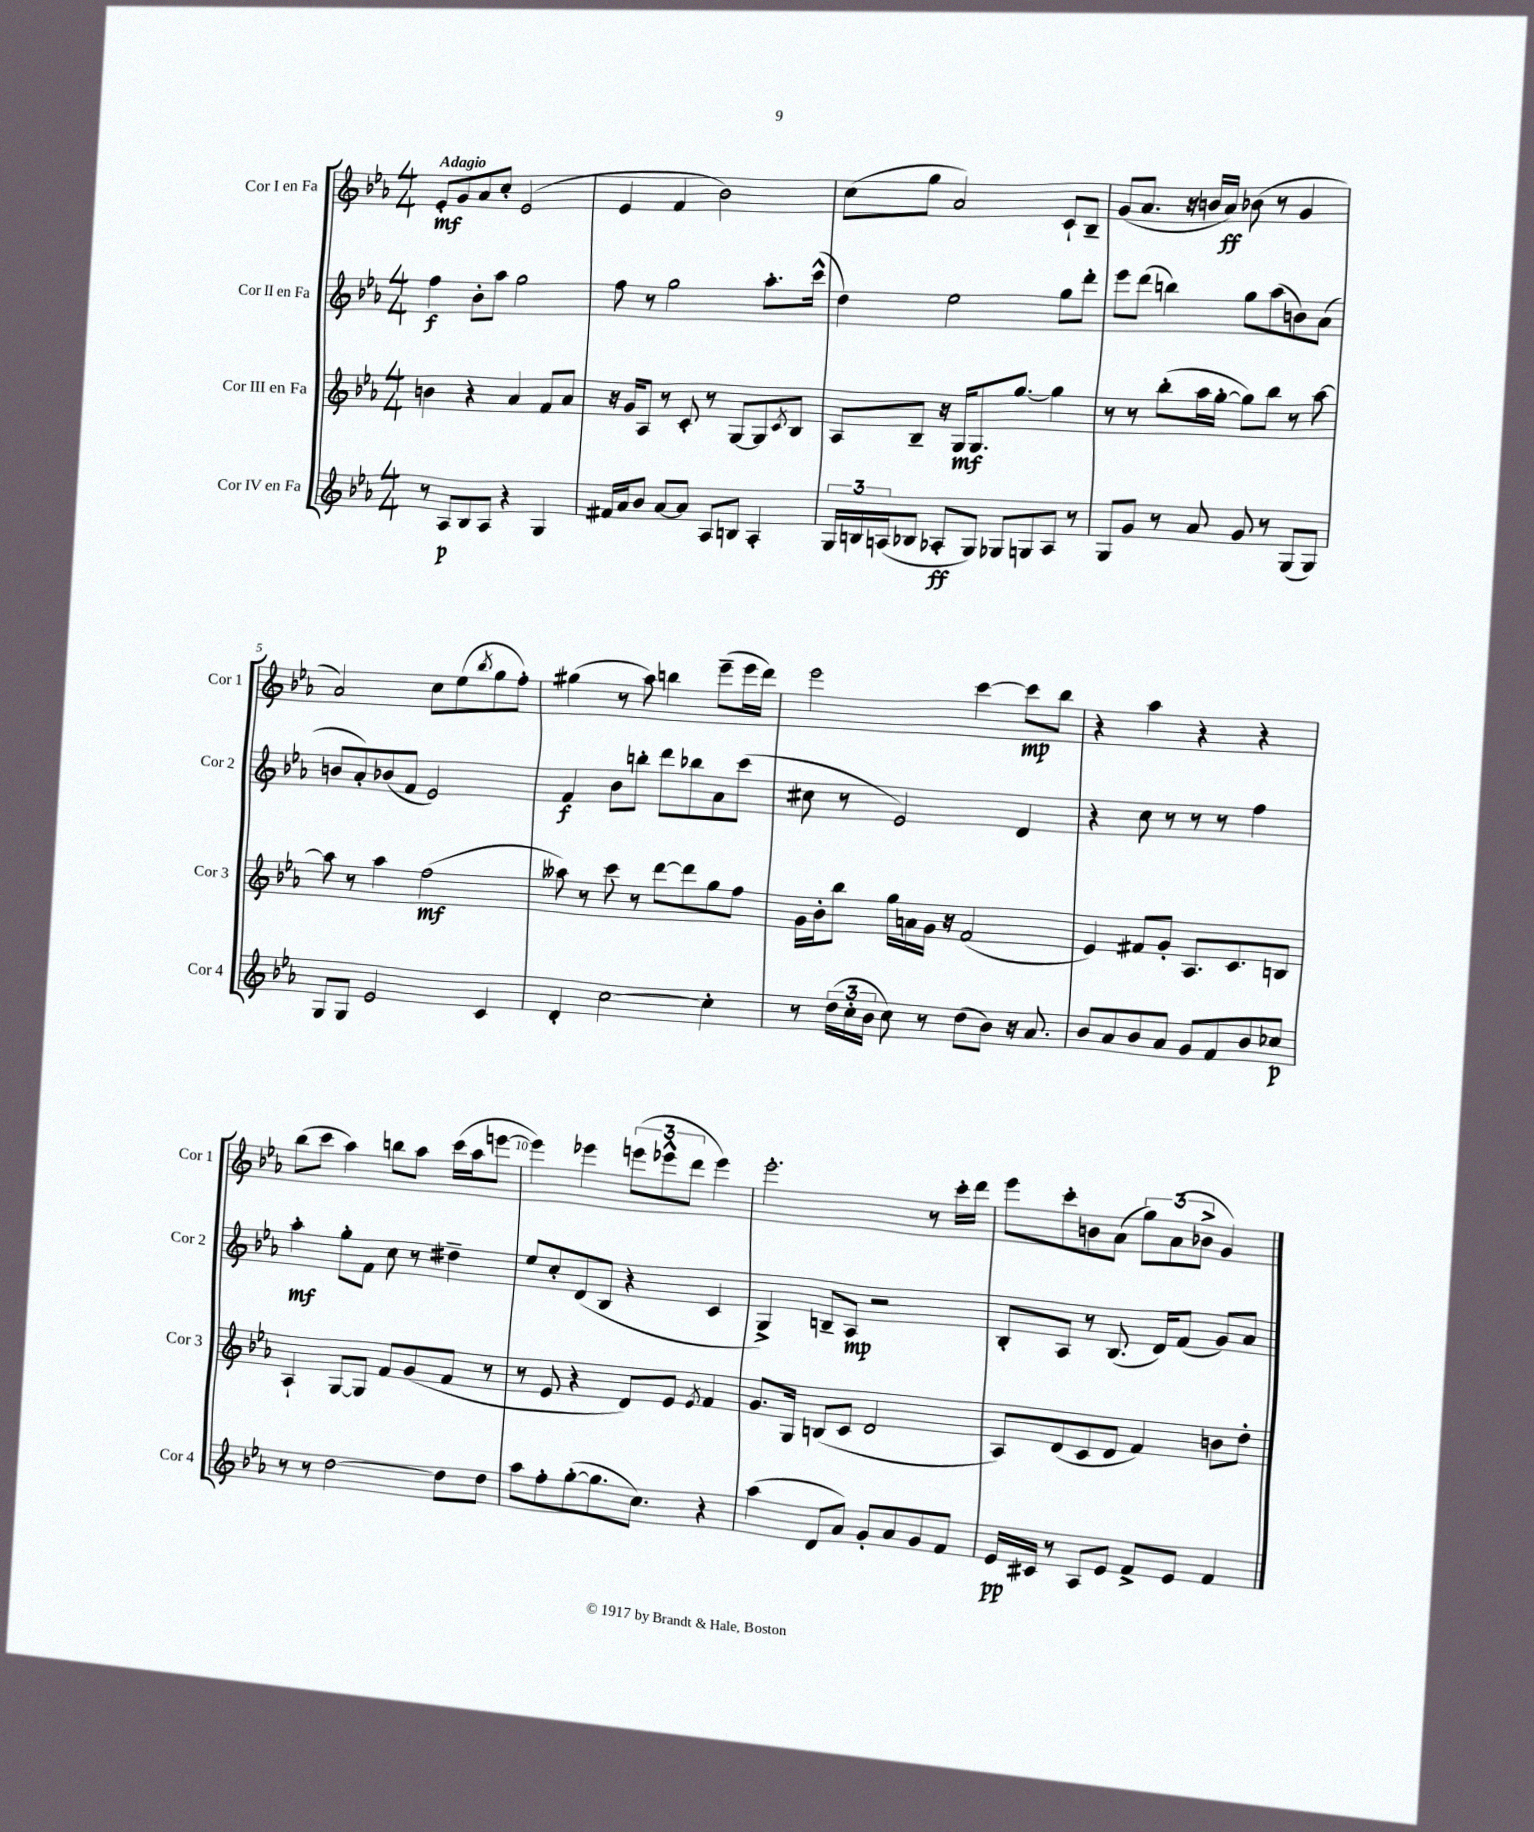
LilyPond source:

<<
\new StaffGroup <<
\new Staff = "s0" \with { instrumentName = "Cor I en Fa" shortInstrumentName = "Cor 1" } {
    \clef treble \key ees \major \numericTimeSignature \time 4/4 \tempo "Adagio"
    ees'8-.\mf g'8 aes'8 c''8-. ees'2( |
    ees'4 f'4 bes'2) |
    c''8( g''8 aes'2) c'8-! bes8-- |
    g'8( aes'8. r16 b'16 aes'16\ff) bes'8( r8 g'4 |
    aes'2) c''8 ees''8( \acciaccatura { bes''8 } g''8 f''8-.) |
    gis''4( r8 aes''8) b''4 ees'''8--( ees'''16 d'''16) |
    ees'''2 c'''4~ c'''8\mp bes''8 |
    r4 aes''4 r4 r4 |
    bes''8( c'''8 aes''4) b''8 aes''8 c'''16( aes''16 e'''8~ |
    e'''4) ees'''4 \tuplet 3/2 { e'''8( ees'''8-^ d'''8 } ees'''4) |
    ees'''2.-. r8 c'''16-. d'''16 |
    ees'''8 c'''8-. b'8 aes'8( \tuplet 3/2 { g''8) aes'8( bes'8-> } g'4) \bar "|." |
}
\new Staff = "s1" \with { instrumentName = "Cor II en Fa" shortInstrumentName = "Cor 2" } {
    \clef treble \key ees \major \numericTimeSignature \time 4/4
    f''4\f bes'8-. aes''8 g''2 |
    f''8 r8 g''2 aes''8.-. c'''16-^( |
    d''4) ees''2 g''8 d'''8-. |
    ees'''8 d'''8( b''4) g''8 aes''8( b'8) aes'8( |
    b'8 aes'8-.) bes'8( f'8 ees'2) |
    f'4\f bes'8 b''8-. d'''8 bes''8 aes'8 c'''8( |
    cis''8 r8 ees'2) d'4 |
    r4 c''8 r8 r8 r8 f''4 |
    aes''4-.\mf g''8-. f'8 c''8 r8 dis''4-- |
    ees''8 c''8-. d'8( bes8 r4 c'4 |
    g4->) b8-- aes8\mp r2 |
    bes8-. aes8 r8 bes8.( d'16) f'8( g'8) aes'8 \bar "|." |
}
\new Staff = "s2" \with { instrumentName = "Cor III en Fa" shortInstrumentName = "Cor 3" } {
    \clef treble \key ees \major \numericTimeSignature \time 4/4
    b'4 r4 aes'4 f'8 aes'8 |
    r16 g'16 aes8 r8 c'8-. r8 g8~ g8 \acciaccatura { c'8 } bes8 |
    aes8 bes8-- r16 g16\mf g8. g''8.~ g''4 |
    r8 r8 bes''8-.( aes''16 g''16~-. g''8) bes''8 r8 aes''8~ |
    aes''8 r8 aes''4 f''2\mf( |
    aeses''8) r8 c'''8 r8 d'''8~ d'''8 g''8 f''8 |
    g'16 bes'16-. bes''8 g''16 a'16 g'16 r16 f'2( |
    ees'4) fis'8 g'8-. aes8. c'8. b8 |
    aes4-! g8~ g8 f'8 g'8( f'8 r8 |
    r8 ees'8 r4 d'8) ees'8 \acciaccatura { ees'8 } f'4 |
    g'8. g16 b8( c'8 d'2 |
    aes8) d'8( c'8 d'8 f'4) b'8 d''8-. \bar "|." |
}
\new Staff = "s3" \with { instrumentName = "Cor IV en Fa" shortInstrumentName = "Cor 4" } {
    \clef treble \key ees \major \numericTimeSignature \time 4/4
    r8 aes8\p bes8 aes8 r4 g4 |
    fis'16 aes'16 bes'8 aes'8~ aes'8 aes8 b8 aes4-. |
    \tuplet 3/2 { g16 b16 a16( } bes8 aes8-.\ff g8) ges8 g8 aes8 r8 |
    g8 g'8 r8 aes'8 g'8 r8 g8( g8) |
    g8 g8 ees'2 c'4 |
    d'4-. c''2~ c''4-. |
    r8 \tuplet 3/2 { d''16( c''16-. bes'16 } c''8) r8 d''8( bes'8) r16 aes'8. |
    bes'8 aes'8 bes'8 aes'8 g'8 f'8 bes'8 ces''8\p |
    r8 r8 d''2~ d''8 d''8 |
    aes''8 f''8-. g''8~-.( g''8. c''8.) r4 |
    aes''4( d'8 aes'8) g'8-. aes'8 g'8 f'8 |
    ees'16\pp cis'16 r8 aes8 ees'8 f'8-> ees'8 f'4 \bar "|." |
}
>>
>>
\layout { \context { \Score \override BarNumber.break-visibility = ##(#f #t #t) barNumberVisibility = #(every-nth-bar-number-visible 5) } }
